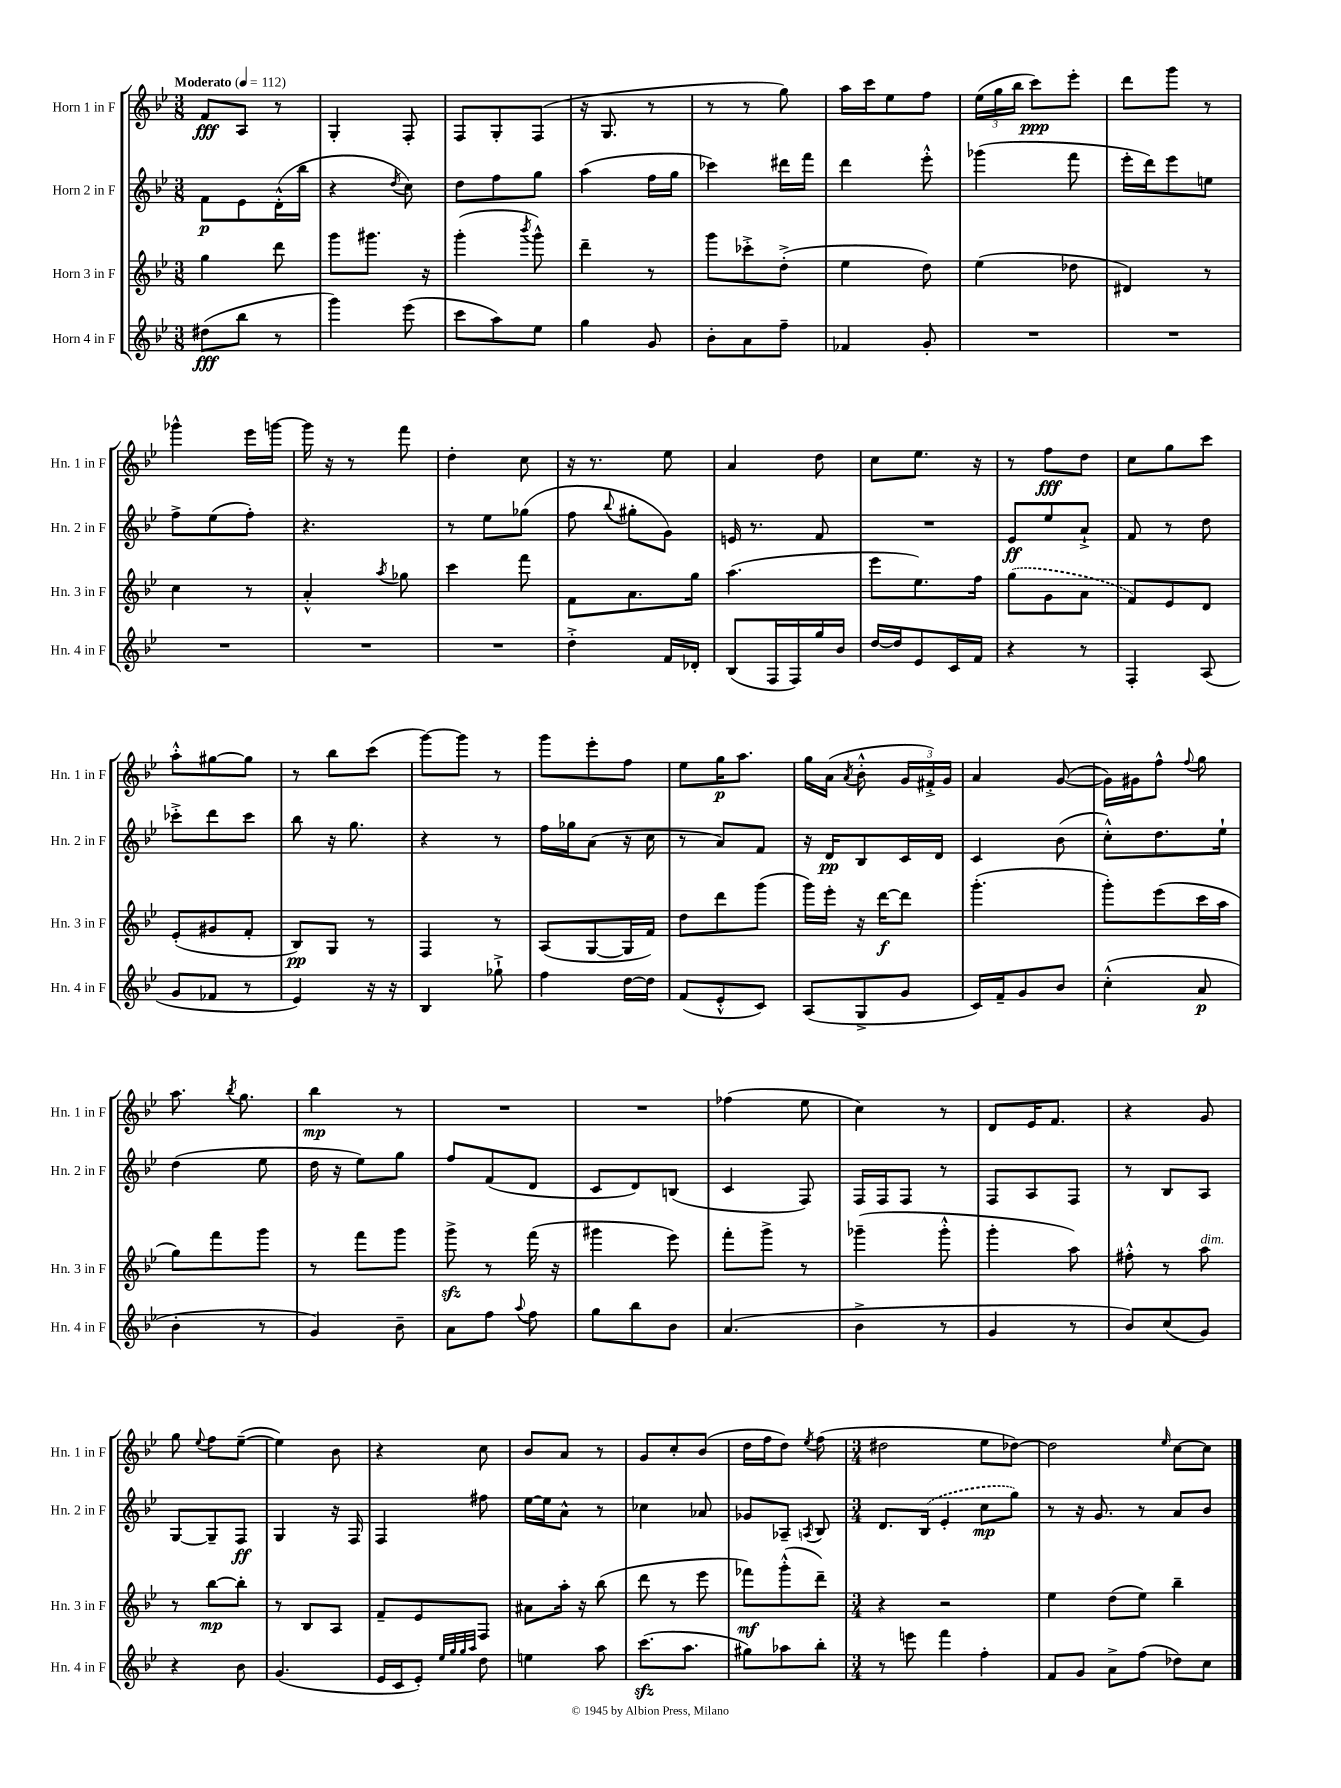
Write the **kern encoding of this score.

**kern	**kern	**kern	**kern
*staff4	*staff3	*staff2	*staff1
*clefG2	*clefG2	*clefG2	*clefG2
*k[b-e-]	*k[b-e-]	*k[b-e-]	*k[b-e-]
*M3/8	*M3/8	*M3/8	*M3/8
*MM112	*MM112	*MM112	*MM112
(8dd#	4gg	8f	8f
8bb-	.	8e-	8A
8r	8ddd	(16d'^^	8r
.	.	16bb-	.
=	=	=	=
4ggg)	8ggg	4r	4G'
.	8.ggg#	.	.
.	.	8qdd	.
(8eee-	.	8cc)	8F'
.	16r	.	.
=	=	=	=
8ccc	(4ggg'	8dd	8F
8aa)	.	8ff	8G'
.	8qbbb-	.	.
8ee-	8ggg^^)	8gg	(8F
=	=	=	=
4gg	4ddd~	(4aa	16r
.	.	.	8.G
8g	8r	16ff	8r
.	.	16gg	.
=	=	=	=
8b-'	8ggg	4ccc-)	8r
8a	8ccc-'^	.	8r
8ff~	(8dd'^	16ddd#	8gg)
.	.	16fff	.
=	=	=	=
4f-	4ee-	4ddd	16aa
.	.	.	16ccc
.	.	.	8ee-
8g'	8dd)	8eee-'^^	8ff
=	=	=	=
4.r	(4ee-	(4ggg-	(24ee-
.	.	.	24gg
.	.	.	24bb-
.	.	.	8ccc)
.	8dd-	8fff	8eee-'
=	=	=	=
4.r	4d#)	16eee-'	8ddd
.	.	16ddd)	.
.	.	8eee-	8ggg
.	8r	8ee	8r
=	=	=	=
4.r	4cc	8ff^	4ggg-^^
.	.	(8ee-	.
.	8r	8ff')	16eee-
.	.	.	[16ggg
=	=	=	=
4.r	4a'^^	4.r	16ggg]
.	.	.	16r
.	.	.	8r
.	8qaa	.	.
.	8gg-	.	8fff
=	=	=	=
4.r	4ccc	8r	4dd'
.	.	8ee-	.
.	8fff	(8gg-	8cc
=	=	=	=
4dd'^	8f	8ff	16r
.	.	.	8.r
.	.	8qqbb-	.
.	8.a	8gg#'	.
16f	.	8g)	8ee-
16d-'	16gg	.	.
=	=	=	=
(8B-	(4.aa	16e	4a
.	.	8.r	.
16F	.	.	.
16F)	.	.	.
16gg	.	8f	8dd
16b-	.	.	.
=	=	=	=
[16dd	8eee-	4.r	8cc
16dd]	.	.	.
8e-	8.ee-)	.	8.ee-
16c	.	.	.
16f	16ff	.	16r
=	=	=	=
4r	(8gg	8e-	8r
.	8g	8ee-	8ff
8r	8a	8a`^	8dd
=	=	=	=
4F'	8f)	8f	8cc
.	8e-	8r	8gg
(8A	8d	8dd	8ccc
=	=	=	=
8g	(8e-'	8ccc-'^	8aa'^^
8f-	8g#	8ddd	[8gg#
8r	8f'	8ccc-	8gg#]
=	=	=	=
4e-)	8B-)	8bb-	8r
.	8G	16r	8bb-
.	.	8.gg	.
16r	8r	.	(8ccc
16r	.	.	.
=	=	=	=
4B-	4F	4r	[8ggg)
.	.	.	8ggg]
8gg-`^	8r	8r	8r
=	=	=	=
4ff	(8A	16ff	8ggg
.	.	16gg-	.
.	[8G	(8a	8eee-'
[16dd	16G]	16r	8ff
16dd]	16f)	16cc	.
=	=	=	=
(8f	8dd	8r	8ee-
8e-'^^	8ddd	8a)	16gg
.	.	.	8.aa
8c)	(8ggg	8f	.
=	=	=	=
(8A	16ggg)	16r	16gg
.	16eee-'	16d	(16a
.	.	.	8qa
8G^	16r	8B-	8b-'^^
.	[16ddd	.	.
8g	8ddd]	16c	24g
.	.	.	24f#'^)
.	.	16d	.
.	.	.	24g
=	=	=	=
16c)	(4.ggg'	4c	4a
16f~	.	.	.
8g	.	.	.
8b-	.	(8b-	([8g
=	=	=	=
(4cc'^^	8ggg')	8cc'^^)	16g])
.	.	.	16g#
.	(8eee-	8.dd	8ff^^
.	.	.	8qqff
8a	16ccc	.	8gg
.	16aa	16ee-`	.
=	=	=	=
4b-'	8gg)	(4dd	8.aa
.	8fff	.	.
.	.	.	8qbb-
.	.	.	8.gg
8r	8ggg	8ee-	.
=	=	=	=
4g)	8r	16dd	4bb-
.	.	16r	.
.	8fff	8ee-)	.
8b-~	8ggg	8gg	8r
=	=	=	=
8a	8ggg^	8ff	4.r
8ff	8r	(8f	.
8qqaa	.	.	.
8ff	(16fff	8d	.
.	16r	.	.
=	=	=	=
8gg	4ggg#	8c	4.r
8bb-	.	8d)	.
8b-	8eee-)	(8B	.
=	=	=	=
(4.a	8fff'	4c	(4ff-
.	8ggg^	.	.
.	8r	8F)	8ee-
=	=	=	=
4b-^	(4ggg-~	16F	4cc)
.	.	16F	.
.	.	8F	.
8r	8ggg-'^^	8r	8r
=	=	=	=
4g	4ggg'	8F	8d
.	.	8A	16e-
.	.	.	8.f
8r	8aa)	8F	.
=	=	=	=
8b-)	8ff#'^^	8r	4r
(8cc	8r	8B-	.
8g)	8aa	8A	8g
=	=	=	=
4r	8r	[8G	8gg
.	.	.	8qqee-
.	[8bb-	8G~]	8ff
8b-	8bb-']	8F	([8ee-~
=	=	=	=
(4.g	8r	4G	4ee-])
.	8B-	.	.
.	8A	16r	8b-
.	.	16F	.
=	=	=	=
16e-	8f~	4F	4r
16c	.	.	.
8e-')	8e-	.	.
32qqee-	.	.	.
32qqgg	.	.	.
32qqgg	.	.	.
32qqaa	.	.	.
8dd	8F	8ff#	8cc
=	=	=	=
4ee	8a#	[16ee-	8b-
.	.	16ee-]	.
.	16aa'	8a^^	8a
.	16r	.	.
8aa	(8bb-	8r	8r
=	=	=	=
(8.ccc	8ddd	4cc-	8g
.	8r	.	8cc'
8.aa	.	.	.
.	8eee-	8a-	(8b-
=	=	=	=
8gg#)	8fff-)	8g-	16dd
.	.	.	16ff
8aa-	(8ggg'^^	8A-~	8dd)
.	.	8qA	8qee-
8bb-'	8ddd~)	8B-	(8ff
=	=	=	=
*M3/4	*M3/4	*M3/4	*M3/4
8r	4r	8.d	2dd#
8eee	.	.	.
.	.	(16B-	.
4fff	2r	4e-'	.
4ff'	.	8cc	8ee-
.	.	8gg)	[8dd-)
=	=	=	=
8f	4ee-	8r	2dd-]
8g	.	16r	.
.	.	8.g	.
8a^	(8dd	.	.
(8ff	8ee-)	8r	.
.	.	.	16qqee-
8dd-)	4bb-~	8a	[8cc
8cc	.	8b-	8cc]
==	==	==	==
*-	*-	*-	*-
